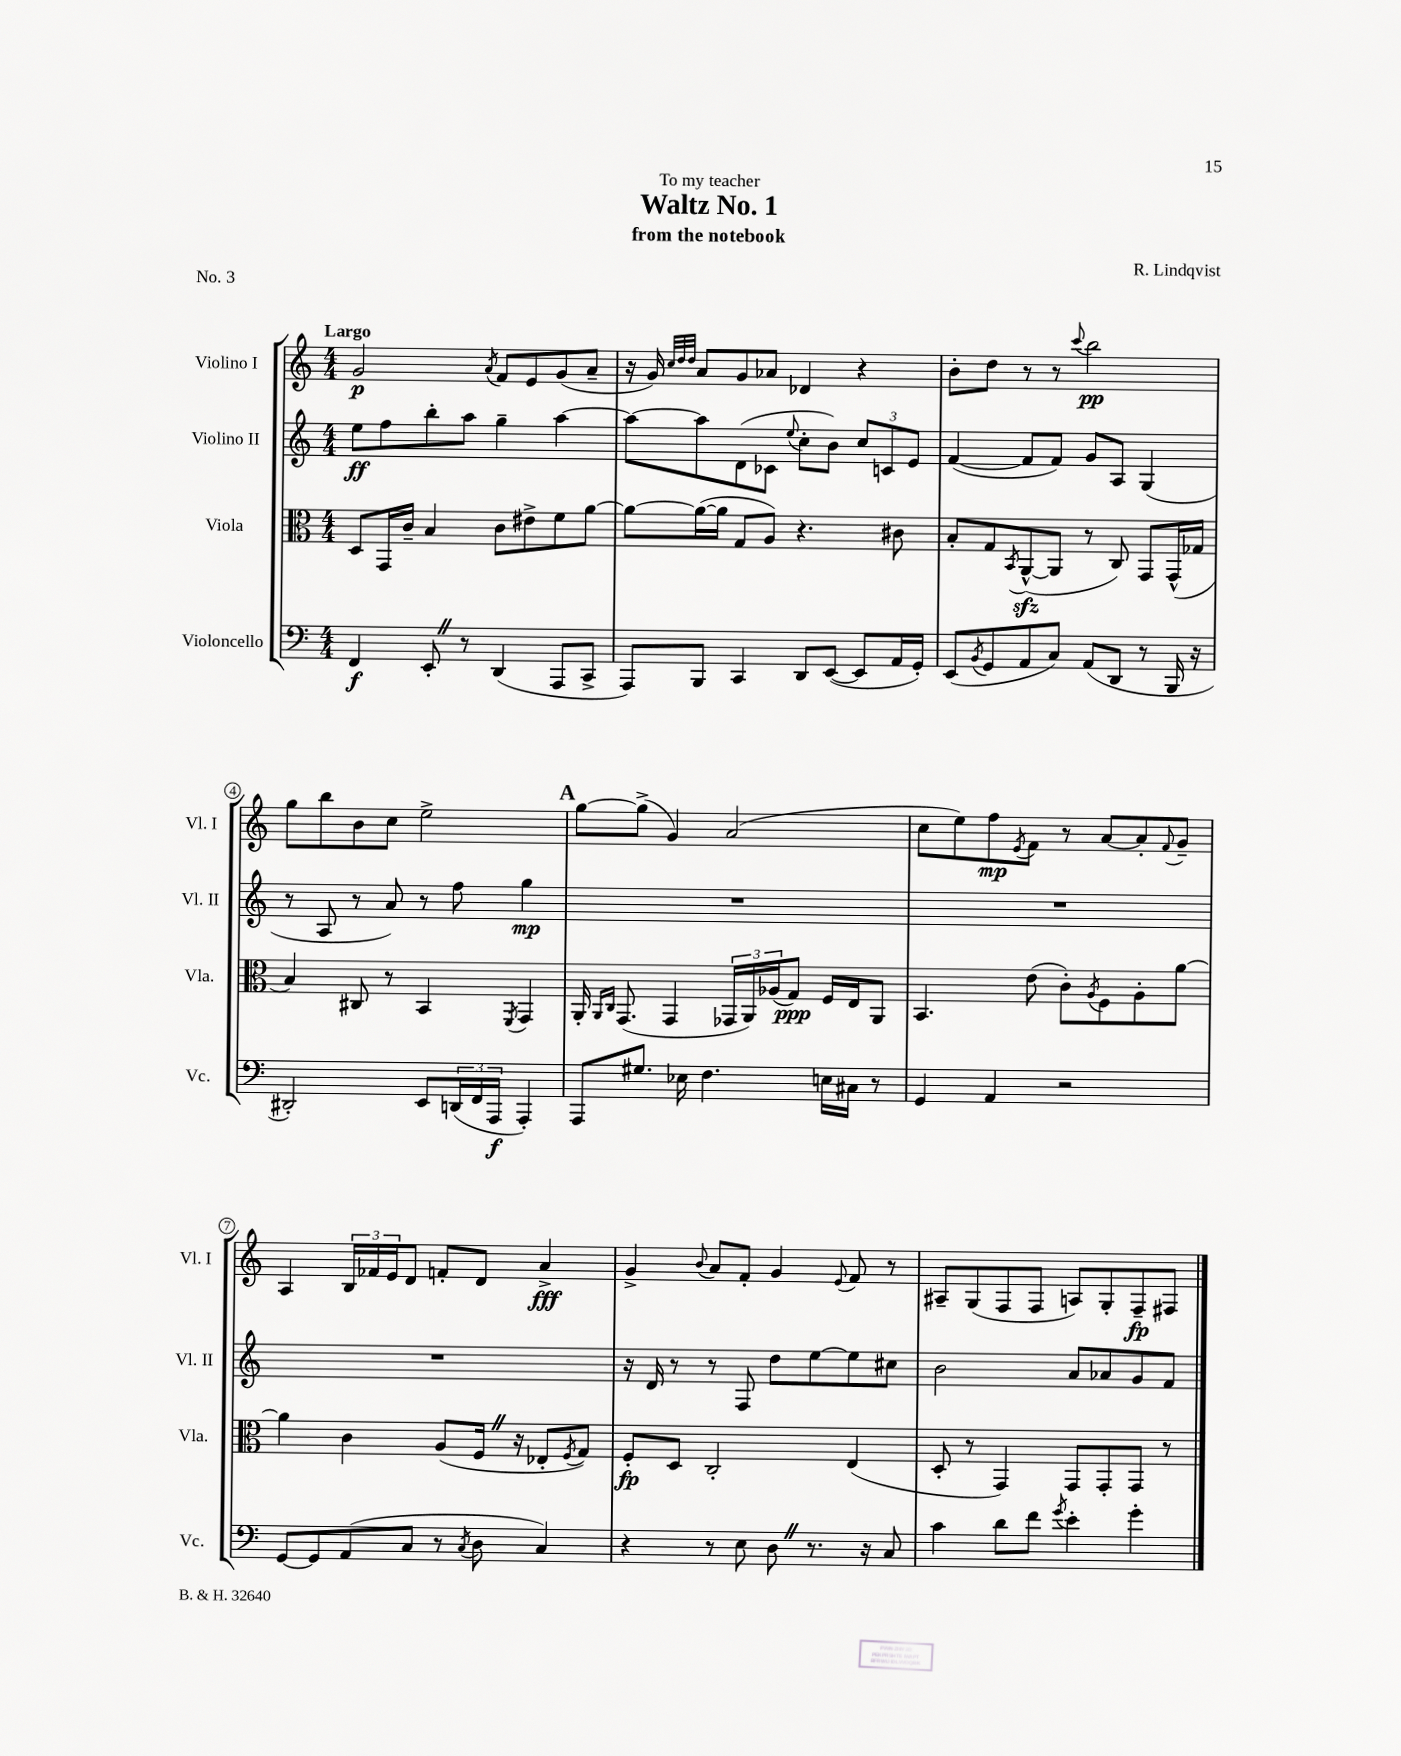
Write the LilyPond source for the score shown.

\header { title = "Waltz No. 1" composer = "R. Lindqvist" subtitle = "from the notebook" dedication = "To my teacher" piece = "No. 3" }
<<
\new StaffGroup <<
\new Staff = "s0" \with { instrumentName = "Violino I" shortInstrumentName = "Vl. I" } {
    \clef treble \key c \major \numericTimeSignature \time 4/4 \tempo "Largo"
    g'2\p \acciaccatura { a'8 } f'8 e'8 g'8( a'8-- |
    r16 g'16) \grace { c''32 d''32 d''32 } a'8 g'8 aes'8 des'4 r4 |
    b'8-. d''8 r8 r8 \appoggiatura { c'''8 } b''2\pp |
    g''8 b''8 b'8 c''8 e''2-> |
    \mark \markup { \bold "A" } g''8~ g''8->( g'4) a'2( |
    c''8 e''8) f''8\mp \acciaccatura { e'8 } f'8 r8 a'8~ a'8-. \appoggiatura { f'8 } g'8-- |
    a4 \tuplet 3/2 { b16 fes'16 e'16 } d'8 f'8-. d'8 a'4->\fff |
    g'4-> \appoggiatura { b'8 } a'8 f'8-. g'4 \appoggiatura { e'8 } f'8 r8 |
    ais8-- g8( f8 f8 a8) g8-. f8--\fp fis8 \bar "|." |
}
\new Staff = "s1" \with { instrumentName = "Violino II" shortInstrumentName = "Vl. II" } {
    \clef treble \key c \major \numericTimeSignature \time 4/4
    e''8\ff f''8 b''8-. a''8 g''4-- a''4~ |
    a''8~ a''8 d'8( ces'8 \appoggiatura { e''8 } c''8-. b'8) \tuplet 3/2 { c''8 c'8 e'8 } |
    f'4~( f'8 f'8) g'8 a8 g4( |
    r8 a8 r8 a'8) r8 f''8 g''4\mp |
    \mark \markup { \bold "A" } R1 |
    R1 |
    R1 |
    r16 d'16 r8 r8 f8 d''8 e''8~ e''8 cis''8 |
    b'2 a'8 aes'8 g'8 f'8 \bar "|." |
}
\new Staff = "s2" \with { instrumentName = "Viola" shortInstrumentName = "Vla." } {
    \clef alto \key c \major \numericTimeSignature \time 4/4
    d8 g,16 c'16-- b4 c'8 eis'8-> f'8 a'8~ |
    a'8~ a'16~( a'16 g8 a8) r4. cis'8 |
    b8-. g8 \acciaccatura { b,8 } a,8~-^\sfz( a,8 r8 c8) g,8 g,16-^( ges16 |
    b4) cis8 r8 b,4 \acciaccatura { f,8 } g,4 |
    \mark \markup { \bold "A" } a,16-. \grace { a,16 c16 } g,8.( g,4 \tuplet 3/2 { ges,16 a,16) aes16( } g8\ppp) f16 e16 a,8 |
    b,4. e'8( c'8-.) \acciaccatura { a8 } f8 a8-. a'8~ |
    a'4 c'4 a8( f16 \once \override BreathingSign.text = \markup { \musicglyph "scripts.caesura.straight" } \breathe r16 ees8-. \acciaccatura { f8 } g8) |
    f8-.\fp d8 c2-. e4( |
    d8-. r8 g,4) g,8 g,8-. g,8 r8 \bar "|." |
}
\new Staff = "s3" \with { instrumentName = "Violoncello" shortInstrumentName = "Vc." } {
    \clef bass \key c \major \numericTimeSignature \time 4/4
    f,4\f e,8-. \once \override BreathingSign.text = \markup { \musicglyph "scripts.caesura.straight" } \breathe r8 d,4( a,,8 c,8-> |
    a,,8) b,,8 c,4 d,8 e,8~( e,8 a,16 g,16-.) |
    e,8( \acciaccatura { b,8 } g,8 a,8 c8) a,8( d,8 r8 b,,16 r16 |
    dis,2-.) e,8 \tuplet 3/2 { d,16( f,16 a,,16\f } a,,4-.) |
    \mark \markup { \bold "A" } a,,8 gis8. ees16 f4. e16 cis16 r8 |
    g,4 a,4 r2 |
    g,8~ g,8 a,8( c8 r8 \acciaccatura { c8 } d8 c4) |
    r4 r8 e8 d8 \once \override BreathingSign.text = \markup { \musicglyph "scripts.caesura.straight" } \breathe r8. r16 c8 |
    c'4 d'8 f'8 \acciaccatura { g'8 } e'4-. g'4-. \bar "|." |
}
>>
>>
\layout { \context { \Score \override BarNumber.stencil = #(make-stencil-circler 0.1 0.3 ly:text-interface::print) } }
